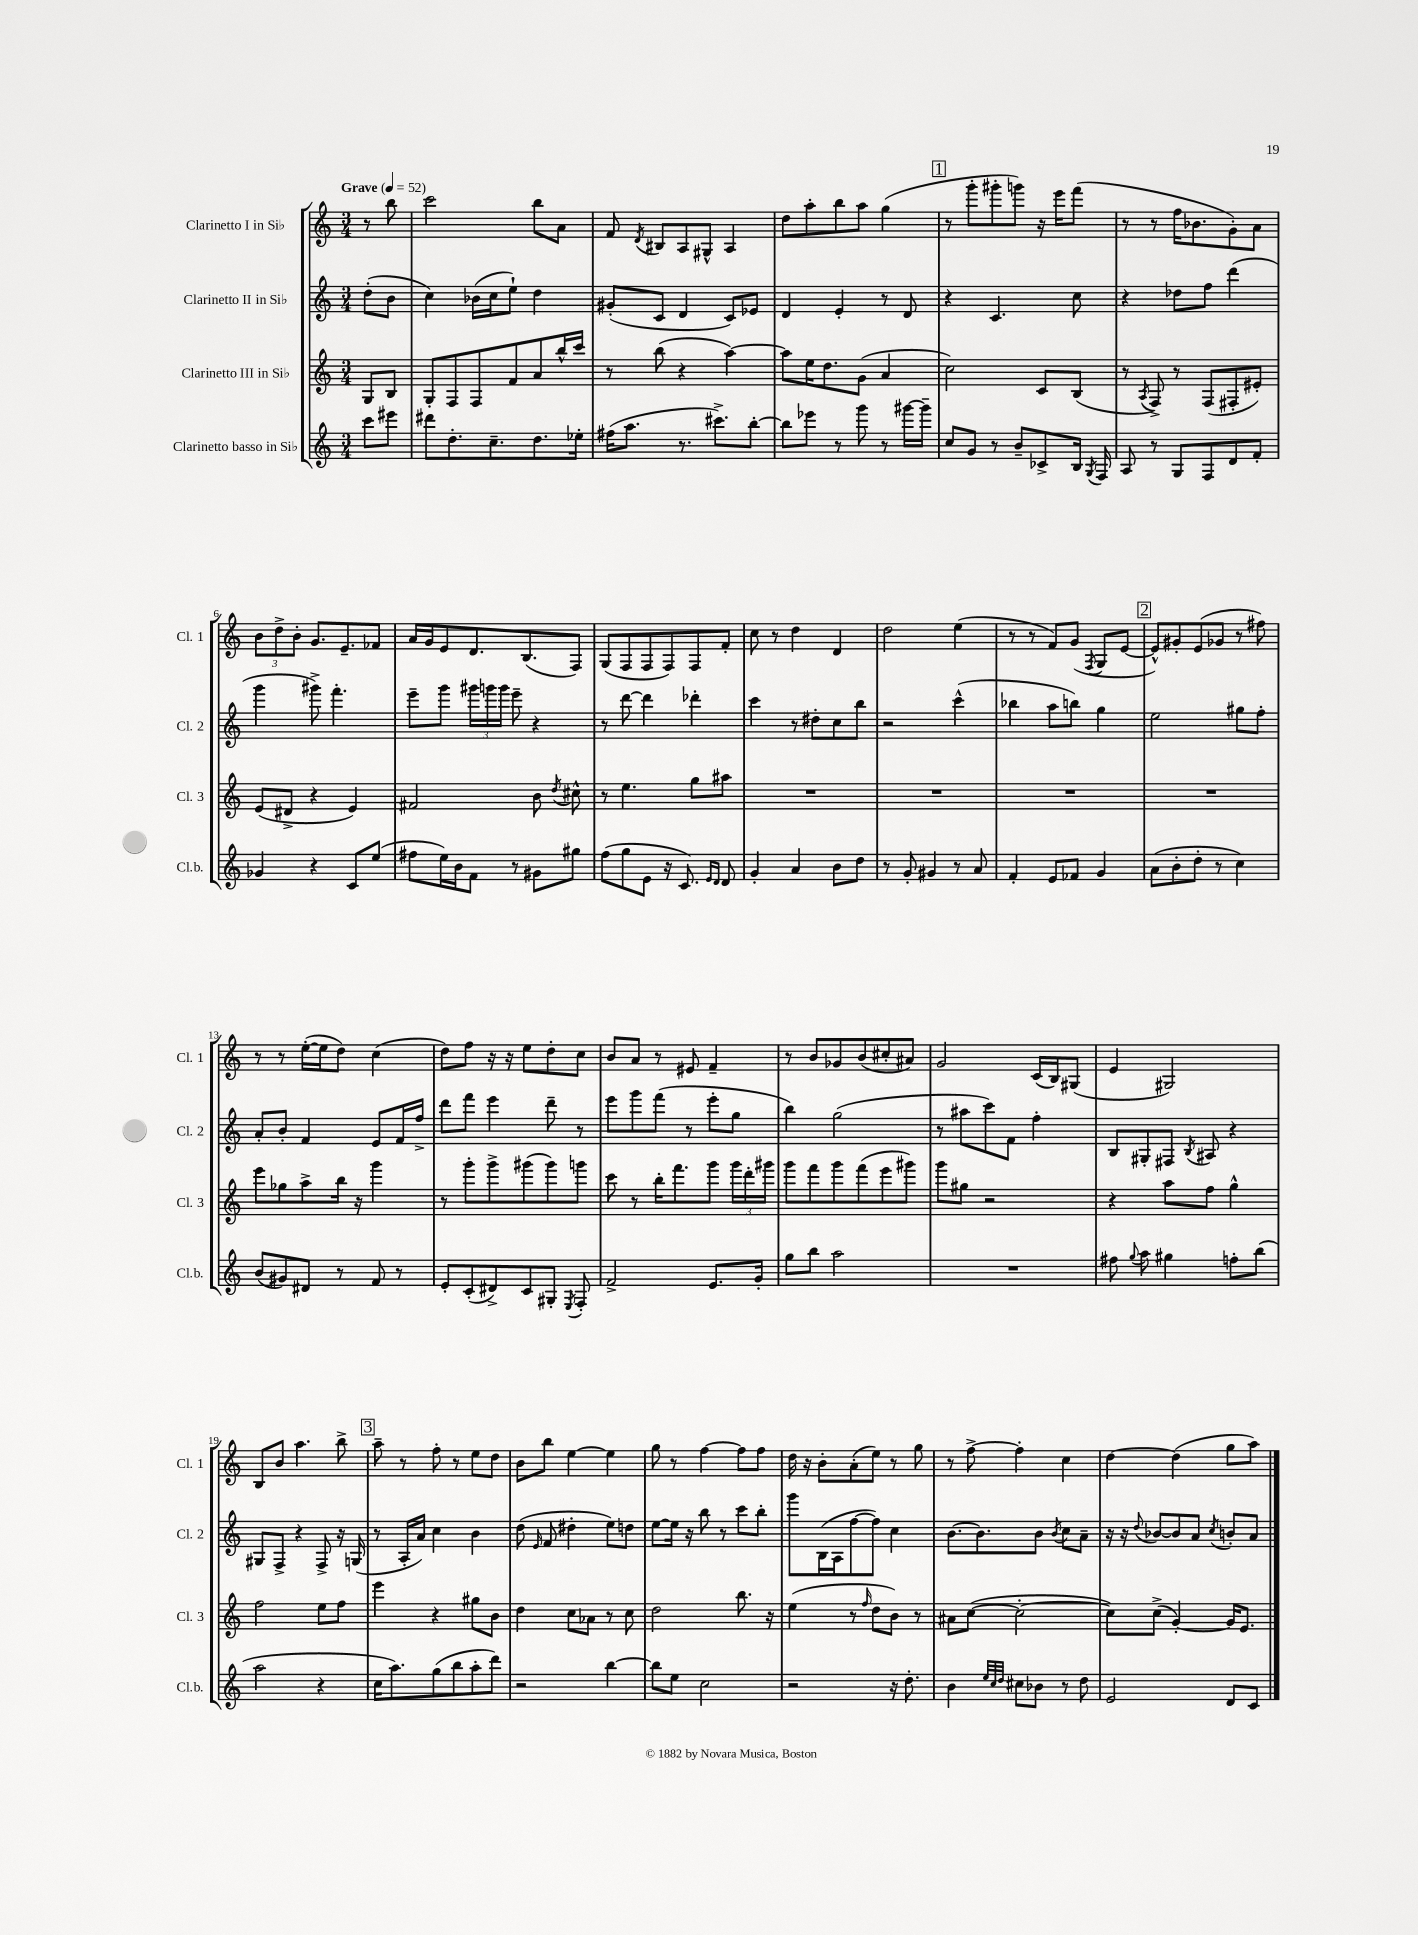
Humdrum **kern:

**kern	**kern	**kern	**kern
*staff4	*staff3	*staff2	*staff1
*clefG2	*clefG2	*clefG2	*clefG2
*k[]	*k[]	*k[]	*k[]
*M3/4	*M3/4	*M3/4	*M3/4
*MM52	*MM52	*MM52	*MM52
8ccc	8G	(8dd'	8r
8eee#	8B	8b	8bb
=	=	=	=
8ddd#	8G'	4cc)	2ccc
8.dd'	8F	.	.
.	8F	(16b-	.
8.cc~	.	16cc	.
.	8f	8ee`)	.
8.dd	8a	4dd	8bb
.	16bb^^	.	8a
16ee-'	16ccc	.	.
=	=	=	=
(16ff#	8r	(8g#'	8f
8.aa	.	.	.
.	.	.	8qd
.	(8bb	8c	8B#
8.r	4r	4d	8A
.	.	.	8G#^^
8.ccc#^)	.	.	.
.	[4aa)	8c)	4A
[8bb'	.	8e-	.
=	=	=	=
8bb]	8aa]	4d	8dd
8eee-	16ee	.	8aa'
.	8.dd	.	.
8r	.	4e'	8bb
8ggg	(8g	.	8aa
8r	4a	8r	(4gg
[16ggg#	.	8d	.
16ggg#~]	.	.	.
=	=	=	=
8cc	2cc)	4r	8r
8g	.	.	8ggg'
8r	.	4.c	8ggg#'
8b~	.	.	8ggg)
8c-^	8c	.	16r
.	.	.	16eee
16B	(8B	8cc	(8fff
8qG	.	.	.
16F	.	.	.
=	=	=	=
8A	8r	4r	8r
.	8qA	.	.
8r	8F^)	.	8r
8G	8r	8dd-	16ff
.	.	.	8.b-
8F	(8F	8ff	.
8d	8F#'	(4ddd	8g')
8f'	8e#')	.	8a
=	=	=	=
4g-	(8e	4ggg	12b
.	.	.	12dd^
.	8d#^	.	.
.	.	.	12b'
4r	4r	8ggg#^)	8.g
.	.	4.fff'	.
.	.	.	8.e~
8c	4e)	.	.
(8ee	.	.	8f-
=	=	=	=
8ff#	2f#	8eee~	16a
.	.	.	16g
16ee)	.	8ggg	8e
16b	.	.	.
8f	.	24ggg#	8.d
.	.	24ggg	.
.	.	24ggg	.
8r	.	8eee~	.
.	.	.	(8.B
8g#	8b	4r	.
.	8qdd	.	.
8gg#	8cc#^^	.	8F)
=	=	=	=
(8ff	8r	8r	(8G
8gg	4.ee	[8ddd	8F
8e	.	4ddd]	8F
16r	.	.	8F)
8.c)	.	.	.
.	8gg	4ddd-'	8F
16qqe	.	.	.
16qqd	.	.	.
8d	8aa#	.	8f'
=	=	=	=
4g'	2.r	4ccc	8cc
.	.	.	8r
4a	.	8r	4dd
.	.	8dd#'	.
8b	.	8cc	4d
8dd	.	8bb	.
=	=	=	=
8r	2.r	2r	2dd
8g'	.	.	.
4g#	.	.	.
8r	.	(4ccc^^	(4ee
8a	.	.	.
=	=	=	=
4f'	2.r	4bb-	8r
.	.	.	8r
8e	.	8aa	8f)
8f-	.	8bb)	(8g
.	.	.	8qF
4g	.	4gg	8G
.	.	.	[8e
=	=	=	=
(8a	2.r	2ee	8e^^])
8b'	.	.	8g#'
8dd'	.	.	(8e
8r	.	.	8g-
4cc)	.	8gg#	8r
.	.	8ff'	8ff#)
=	=	=	=
(8b	8eee	8a'	8r
8g#)	8gg-	8b'	8r
8d#	8aa^	4f	([16ee'
.	.	.	16ee]
8r	16bb	.	8dd)
.	16r	.	.
8f	4ggg	8e	(4cc
8r	.	16f	.
.	.	16ff^	.
=	=	=	=
8e'	8r	8ddd	8dd)
(8c'	8ggg'	8fff	8ff
8d#^)	8ggg^	4eee	16r
.	.	.	16r
8c	(8ggg#	.	8ee
8G#'	8ggg#)	8ddd~	8dd'
8qE	.	.	.
8F'	8ggg	8r	8cc
=	=	=	=
2f^	8ccc	8eee	8b
.	8r	8ggg	8a
.	16bb'	(8fff	8r
.	8.fff	.	.
.	.	8r	8e#
8.e	8ggg	8eee'	4f~
.	24ggg	8gg	.
.	24ddd'	.	.
16g'	.	.	.
.	24ggg#	.	.
=	=	=	=
8gg	8ggg	4bb)	8r
8bb	8fff	.	8b
2aa	8ggg	(2gg	8g-
.	(8fff	.	(8b
.	8eee	.	8cc#'
.	8ggg#)	.	8a#)
=	=	=	=
2.r	8ggg	8r	2g
.	8gg#	8aa#	.
.	2r	8ccc)	.
.	.	8f	.
.	.	4ff'	(16c
.	.	.	16B)
.	.	.	(8G#
=	=	=	=
8ff#	4r	8B	4e
8qqgg	.	.	.
8aa	.	8G#'	.
4gg#	8aa	8F#	2G#)
.	.	8qB	.
.	8ff	8A#	.
8ff'	4gg^^	4r	.
(8bb	.	.	.
=	=	=	=
2aa	2ff	8G#	8B
.	.	8F^	8b
.	.	4r	4.aa
4r	8ee	8F^	.
.	8ff	16r	8bb^
.	.	(16G	.
=	=	=	=
16cc	4eee	8r	8aa~
8.aa)	.	.	.
.	.	16A'	8r
.	.	16a)	.
(8gg	4r	4cc	8ff'
8bb	.	.	8r
8aa'	8gg#	4b	8ee
8ddd)	8b	.	8dd
=	=	=	=
2r	4dd	(8dd	8b
.	.	16qqe	.
.	.	8f	8bb
.	8cc	4dd#'	[4ee
.	8a-	.	.
[4bb	8r	8ee)	4ee]
.	8cc	8dd	.
=	=	=	=
8bb]	2dd	[8ee	8gg
8ee	.	16ee]	8r
.	.	16r	.
2cc	.	8bb	[4ff
.	.	8r	.
.	8.bb	8ccc	8ff]
.	.	8bb'	8ff
.	16r	.	.
=	=	=	=
2r	(4ee	8ggg	16dd
.	.	.	16r
.	.	(16B	8b'
.	.	16A	.
.	8r	[8ff	(8a'
.	16qqff	.	.
.	8dd	8ff])	8ee)
16r	8b)	4cc	8r
8.dd'	.	.	.
.	8r	.	8gg
=	=	=	=
4b	8a#	[8.b	8r
.	([8cc	.	[8ff^
.	.	8.b]	.
32qqee	.	.	.
32qqcc	.	.	.
32qqdd	.	.	.
8cc#	2cc'_	.	4ff']
8b-	.	8b	.
.	.	8qb	.
8r	.	8cc	4cc
8dd	.	8a~	.
=	=	=	=
2e	8cc])	16r	[4dd
.	.	16r	.
.	.	8qqdd	.
.	(8cc^	[8b-	.
.	[4g')	8b-]	(4dd]
.	.	8a	.
.	.	8qcc	.
8d	16g]	8b'	8gg
.	8.e	.	.
8c	.	8a	8aa)
==	==	==	==
*-	*-	*-	*-
